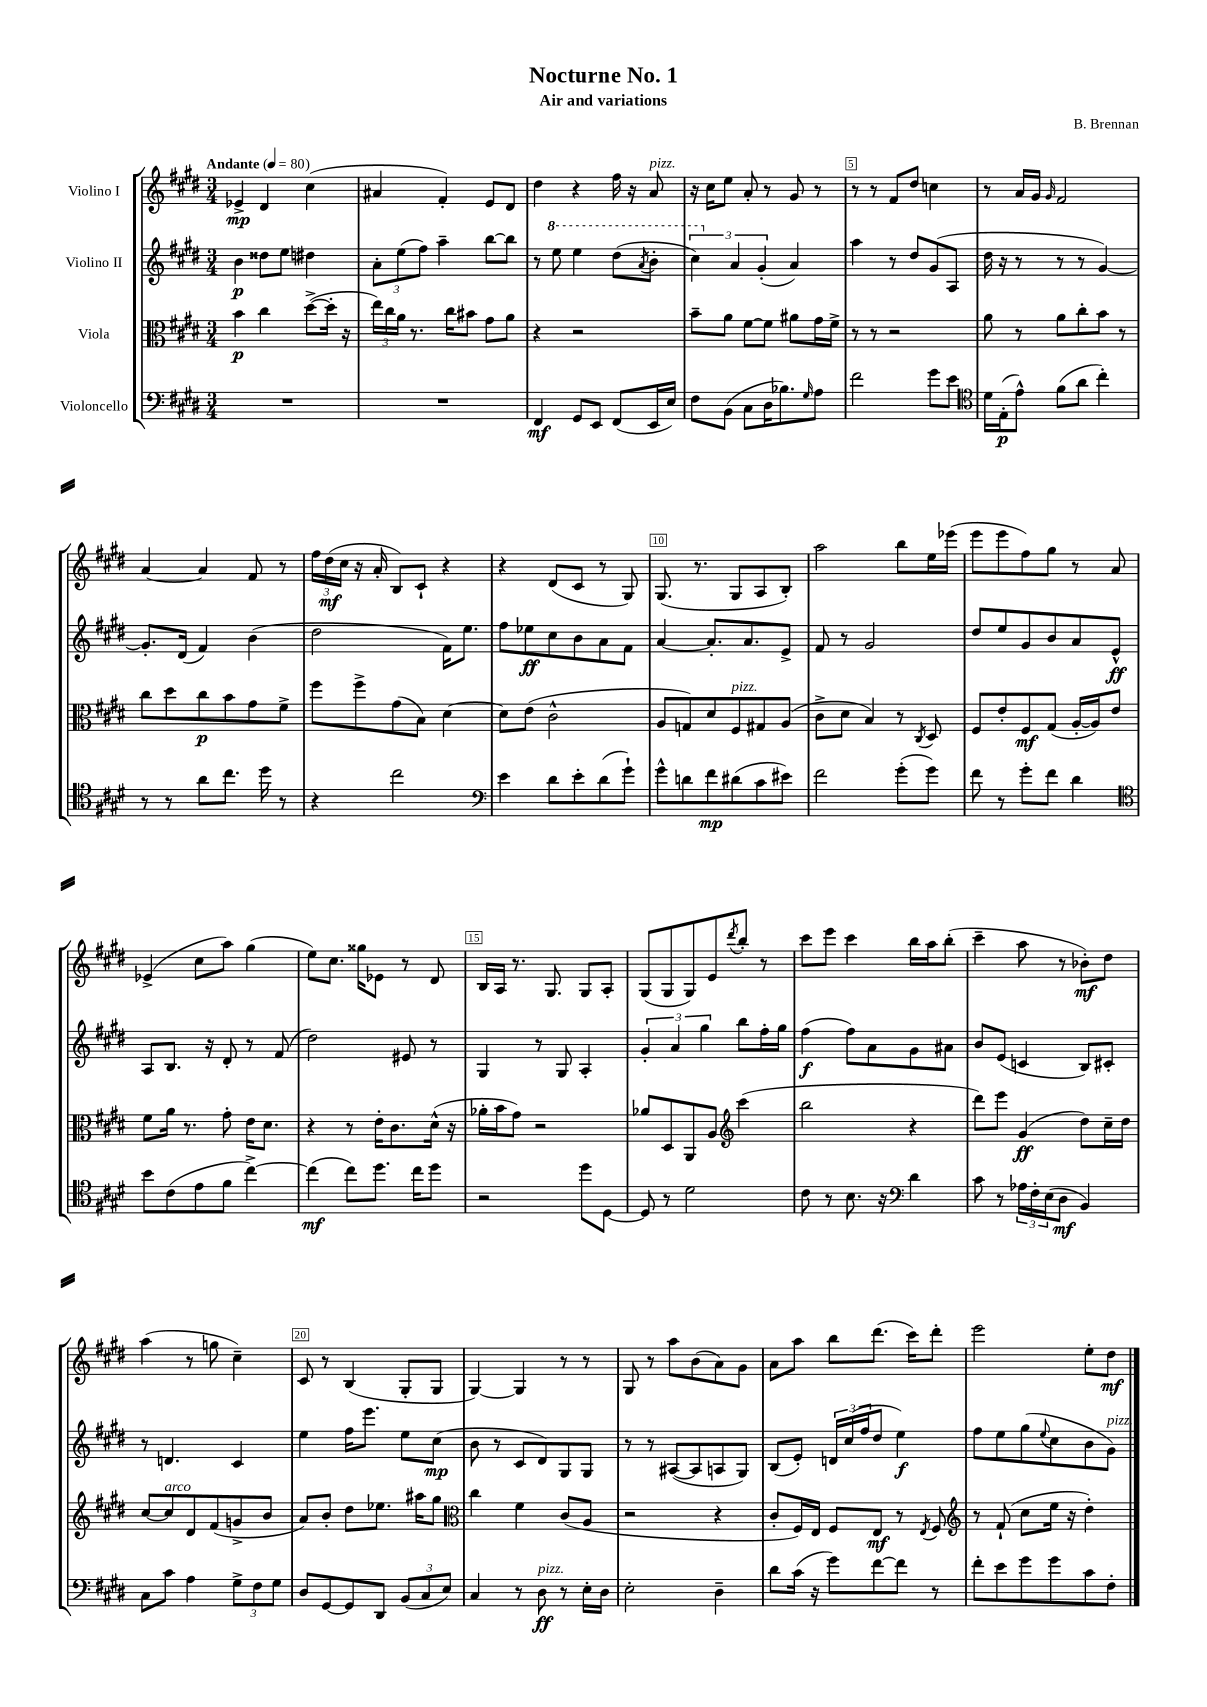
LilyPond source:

\header { title = "Nocturne No. 1" composer = "B. Brennan" subtitle = "Air and variations" }
<<
\new StaffGroup <<
\new Staff = "s0" \with { instrumentName = "Violino I" } {
    \clef treble \key e \major \numericTimeSignature \time 3/4 \tempo "Andante" 4 = 80
    ees'4->\mp dis'4 cis''4( |
    ais'4 fis'4-.) e'8 dis'8 |
    dis''4 r4 fis''16 r16 a'8^\markup { \italic "pizz." } |
    r16 cis''16 e''8 a'8-. r8 gis'8 r8 |
    r8 r8 fis'8 dis''8 c''4 |
    r8 a'16 gis'16 \grace { gis'16 } fis'2 |
    a'4~ a'4 fis'8 r8 |
    \tuplet 3/2 { fis''16 dis''16\mf( cis''16 } r16 a'16-. b8) cis'8-! r4 |
    r4 dis'8( cis'8 r8 gis8) |
    gis8.( r8. gis8 a8 b8-.) |
    a''2 b''8 e''16 ees'''16( |
    e'''8 e'''8 fis''8) gis''8 r8 a'8 |
    ees'4->( cis''8 a''8) gis''4( |
    e''8) cis''8. gisis''16 ees'8 r8 dis'8 |
    b16 a16 r8. gis8. gis8 a8-. |
    gis8( gis8 gis8) e'8 \acciaccatura { dis'''8 } b''8-. r8 |
    cis'''8 e'''8 cis'''4 b''16 a''16 b''8-.( |
    cis'''4-- a''8 r8 bes'8-.\mf) dis''8 |
    a''4( r8 g''8 cis''4--) |
    cis'8 r8 b4( gis8-. gis8 |
    gis4~) gis4 r8 r8 |
    gis8 r8 a''8 b'8( a'8) gis'8 |
    a'8 a''8 b''8 dis'''8.( cis'''16) dis'''8-. |
    e'''2 e''8-. dis''8\mf \bar "|." |
}
\new Staff = "s1" \with { instrumentName = "Violino II" } {
    \clef treble \key e \major \numericTimeSignature \time 3/4
    b'4\p disis''8 e''8 dis''4 |
    \tuplet 3/2 { a'8-. e''8( fis''8) } a''4-- b''8~ b''8 |
    r8 \ottava #1 e'''8 e'''4 dis'''8( \acciaccatura { a''8 } b''8-. |
    \tuplet 3/2 { cis'''4) \ottava #0 a'4 gis'4-.( } a'4) |
    a''4 r8 dis''8 gis'8( a8 |
    dis''16 r16 r8 r8 r8 gis'4~) |
    gis'8.-. dis'16( fis'4) b'4( |
    dis''2 fis'16) e''8. |
    fis''8 ees''8\ff cis''8 b'8 a'8 fis'8 |
    a'4~ a'8.-. a'8. e'8-> |
    fis'8 r8 gis'2 |
    dis''8 e''8 gis'8 b'8 a'8 e'8-^\ff |
    a8 b8. r16 dis'8-. r8 fis'8( |
    dis''2) eis'8 r8 |
    gis4 r8 gis8 a4-. |
    \tuplet 3/2 { gis'4-. a'4 gis''4 } b''8 fis''16-. gis''16 |
    fis''4\f( fis''8) a'8 gis'8 ais'8 |
    b'8 e'8( c'4 b8) cis'8-. |
    r8 d'4. cis'4 |
    e''4 fis''16 e'''8. e''8 cis''8\mp( |
    b'8 r8 cis'8 dis'8) gis8 gis8 |
    r8 r8 ais8~( ais8 a8 gis8) |
    b8( e'8-.) \tuplet 3/2 { d'16 cis''16( fis''16 } dis''8 e''4\f) |
    fis''8 e''8 gis''8( \appoggiatura { e''8 } cis''8 b'8 gis'8^\markup { \italic "pizz." }) \bar "|." |
}
\new Staff = "s2" \with { instrumentName = "Viola" } {
    \clef alto \key e \major \numericTimeSignature \time 3/4
    b'4\p cis''4 dis''8~->( dis''16-. r16 |
    \tuplet 3/2 { e''16) cis''16 a'16 } r8. cis''16 bis'8 gis'8 a'8 |
    r4 r2 |
    b'8-- a'8 fis'8~ fis'8 ais'8 gis'16 fis'16-> |
    r8 r8 r2 |
    a'8 r8 a'8 cis''8-. b'8 r8 |
    cis''8 dis''8 cis''8\p b'8 gis'8 fis'8-> |
    fis''8 fis''8-> gis'8( b8) dis'4~ |
    dis'8 e'8( cis'2-^ |
    a8 g8) dis'8 fis8^\markup { \italic "pizz." } gis8 a8( |
    cis'8-> dis'8 b4) r8 \acciaccatura { cis8 } dis8 |
    fis8 e'8-. fis8\mf gis8( a16~-. a16) e'8 |
    fis'8 a'16 r8. gis'8-. e'16 dis'8. |
    r4 r8 e'16-. cis'8. dis'16-^( r16 |
    aes'16-. b'16 gis'8) r2 |
    aes'8 dis8 a,8 a8 \clef treble cis'''4( |
    b''2 r4 |
    dis'''8) e'''8 gis'4\ff( dis''8) cis''16-- dis''16 |
    cis''8~ cis''8^\markup { \italic "arco" } dis'8 fis'8( g'8-> b'8 |
    a'8) b'8-. dis''8 ees''8. ais''16 gis''8 |
    \clef alto cis''4 fis'4 cis'8( a8 |
    r2 r4 |
    cis'8-. fis16) e16 fis8 e8\mf r8 \acciaccatura { e8 } fis8 |
    \clef treble r8 fis'8-!( cis''8 e''16 r16 dis''4-.) \bar "|." |
}
\new Staff = "s3" \with { instrumentName = "Violoncello" } {
    \clef bass \key e \major \numericTimeSignature \time 3/4
    R2. |
    R2. |
    fis,4\mf gis,8 e,8 fis,8( e,16 e16) |
    fis8 b,8( cis8 dis16 bes8.) \grace { gis16 } a8 |
    fis'2 gis'8 e'8 |
    \clef tenor dis'16 e16-.\p( e'8-^) fis'8( a'8 cis''4-.) |
    r8 r8 a'8 cis''8. dis''16 r8 |
    r4 cis''2 |
    \clef bass e'4 dis'8 e'8-. dis'8( gis'8-!) |
    gis'8-^ d'8 fis'8\mp dis'8( cis'8 eis'8) |
    fis'2 gis'8-.( gis'8) |
    fis'8 r8 gis'8-. fis'8 dis'4 |
    \clef tenor b'8 cis'8( e'8 fis'8 cis''4~->) |
    cis''4\mf( cis''8) dis''8. cis''16 dis''8 |
    r2 dis''8 dis8~ |
    dis8 r8 dis'2 |
    cis'8 r8 b8. r16 \clef bass dis'4 |
    cis'8 r8 \tuplet 3/2 { aes16 fis16-. e16( } dis8\mf b,4) |
    cis8 cis'8 a4 \tuplet 3/2 { gis8-> fis8 gis8 } |
    dis8 gis,8~ gis,8 dis,8 \tuplet 3/2 { b,8( cis8 e8) } |
    cis4 r8 dis8\ff^\markup { \italic "pizz." } r8 e16-. dis16 |
    e2-. dis4-- |
    dis'8 cis'16( r16 gis'8) fis'8~ fis'8 r8 |
    fis'8-. e'8 gis'8 gis'8 cis'8 fis8-. \bar "|." |
}
>>
>>
\layout { \context { \Score \override BarNumber.break-visibility = ##(#f #t #t) barNumberVisibility = #(every-nth-bar-number-visible 5) \override BarNumber.stencil = #(make-stencil-boxer 0.1 0.3 ly:text-interface::print) } }
